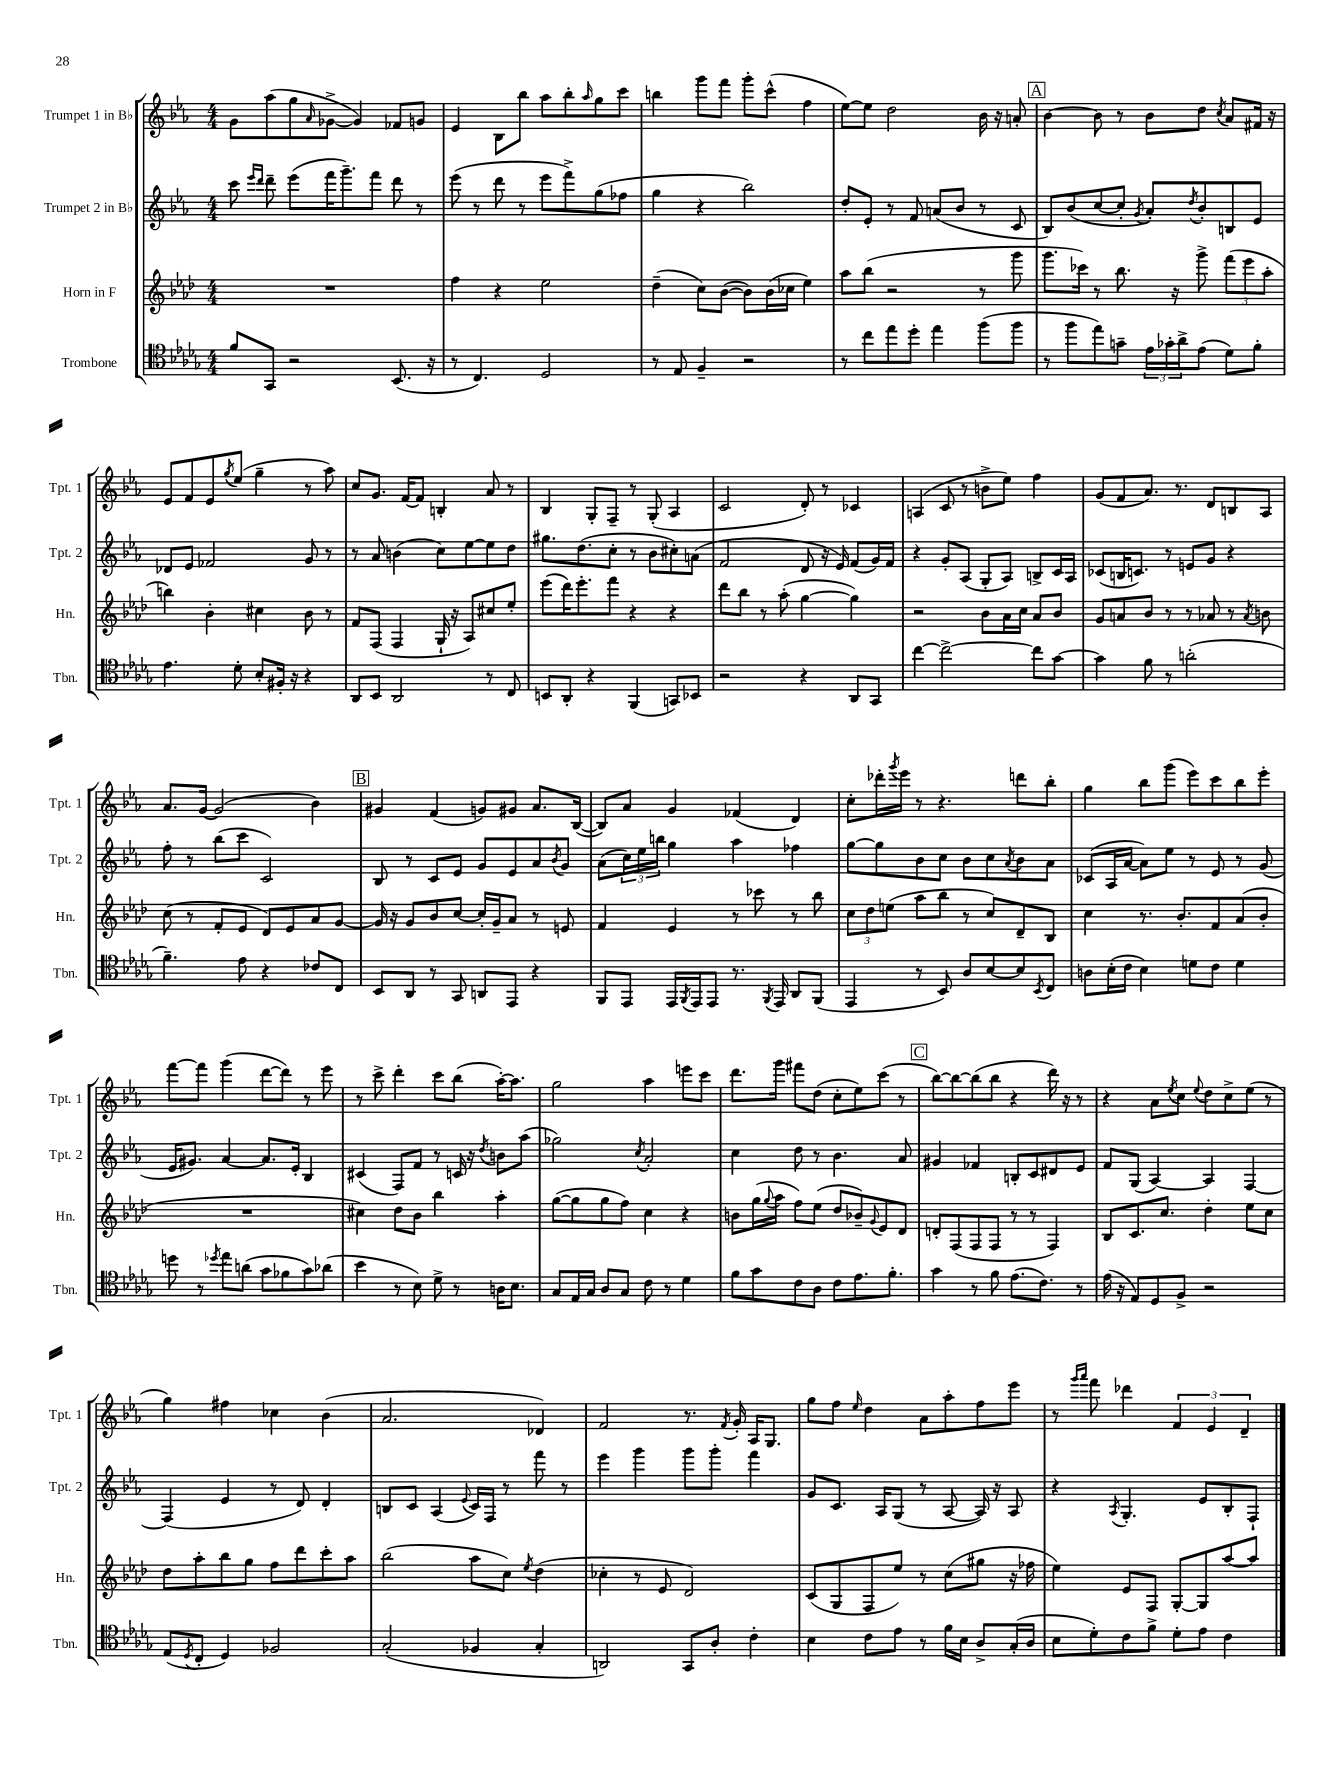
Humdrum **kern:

**kern	**kern	**kern	**kern
*staff4	*staff3	*staff2	*staff1
*clefC4	*clefG2	*clefG2	*clefG2
*k[b-e-a-d-g-]	*k[b-e-a-d-]	*k[b-e-a-]	*k[b-e-a-]
*M4/4	*M4/4	*M4/4	*M4/4
8f	1r	8ccc	8g
.	.	16qqeee-	.
.	.	16qqddd	.
8GG-	.	8ddd~	(8aa-
2r	.	(8eee-	8gg
.	.	.	16qqa-
.	.	16fff	[8g-^
.	.	8.ggg~)	.
.	.	.	4g-])
.	.	8fff	.
(8.BB-	.	8ddd	8f-
.	.	8r	8g
16r	.	.	.
=	=	=	=
8r	4ff	(8eee-	4e-
4.C)	.	8r	.
.	4r	8ddd	8B-
.	.	8r	8bb-
2D-	2ee-	8eee-	8aa-
.	.	8fff^)	8bb-'
.	.	.	16qqaa-
.	.	(8gg	8gg
.	.	8ff-	8ccc
=	=	=	=
8r	(4dd-~	4gg	4bb
8E-	.	.	.
4F~	8cc)	4r	8ggg
.	([8b-	.	8fff
2r	8b-])	2bb-)	8ggg'
.	(16b-	.	(8ccc^^
.	16cc-	.	.
.	4ee-)	.	4ff
=	=	=	=
8r	8aa-	8dd'	[8ee-)
8cc	(8bb-	8e-'	8ee-]
8ee-	2r	8r	2dd
8dd-'	.	8f	.
4ee-	.	(8a	.
.	.	8b-	.
(8ff	8r	8r	16b-
.	.	.	16r
8ff	8ggg	8c	8a'
=	=	=	=
8r	8.ggg	8B-)	[4b-
8ff	.	(8b-	.
.	16ccc-)	.	.
8ee-)	8r	[8cc	8b-]
8g~	8.bb-	8cc']	8r
.	.	8qg	.
24e-	.	8a-')	8b-
24g-'	.	.	.
.	16r	.	.
24a-^	.	.	.
.	.	8qdd	.
(8e-	8ggg^	8b-'	8dd
.	.	.	8qcc
8d-)	(12fff	8B	8a-
.	12eee-	.	.
8f'	.	8e-	16f#
.	12aa-'	.	.
.	.	.	16r
=	=	=	=
4.e-	4bb)	8d-	8e-
.	.	8e-	8f
.	4b-'	2f-	8e-
.	.	.	8qgg
8d-'	.	.	(8ee-
8B-'	4cc#	.	4gg~
16F#'	.	.	.
16r	.	.	.
4r	8b-	8g	8r
.	8r	8r	8aa-)
=	=	=	=
8AA-	8f	8r	8cc
8BB-	(8F	8a-	8.g
2AA-	4F	(4b	.
.	.	.	[16f
.	.	.	8f]
.	16G`	8cc)	4B'
.	16r	.	.
.	8A-)	[8ee-	.
8r	8cc#	8ee-]	8a-
8C	8ee-'	8dd	8r
=	=	=	=
8BB	(8eee-	8.gg#	4B-
8AA-'	16ddd-)	.	.
.	8.eee-'	(8.dd	.
4r	.	.	8G'
.	8fff	8cc'	8F~
(4FF	4r	8r	8r
.	.	8b-	(8G'
8GG)	4r	8cc#')	4A-
8BB-	.	(8a	.
=	=	=	=
2r	8ddd-	2f	2c
.	8bb-	.	.
.	8r	.	.
.	(8aa-'	.	.
4r	[4gg	8d	8d')
.	.	16r	8r
.	.	16e-)	.
8AA-	4gg])	(8f	4c-
8GG-	.	16g)	.
.	.	16f	.
=	=	=	=
[4cc	2r	4r	(4A
2cc^_	.	8g'	8c
.	.	(8A-	8r
.	8b-	8G'	8b^
.	16a-	8A-)	8ee-)
.	16cc	.	.
8cc]	8a-	8B^	4ff
[8g-	8b-	16c	.
.	.	16A-	.
=	=	=	=
4g-]	8g	(8c-	(8g
.	8a	16B	8f
.	.	8.c)	.
8f	8b-	.	8.a-)
8r	8r	8r	.
.	.	.	8.r
(2a'	8r	8e	.
.	8a-	8g	8d
.	8r	4r	8B
.	8qa-	.	.
.	8b	.	8A-
=	=	=	=
4.f~)	(8cc	8ff'	8.a-
.	8r	8r	.
.	.	.	[16g
.	8f'	(8bb-	(2g]
8e-	8e-	8ccc	.
4r	8d-)	2c)	.
.	8e-	.	.
8c-	8a-	.	4b-)
8C	[8g	.	.
=	=	=	=
8BB-	16g]	8B-	4g#
.	16r	.	.
8AA-	8g	8r	.
8r	8b-	8c	(4f
8GG-	[8cc	8e-	.
8AA	16cc']	8g	8g)
.	16g~	.	.
8EE-	8a-	8e-	8g#
4r	8r	8a-	8.a-
.	.	8qb-	.
.	8e	8g	.
.	.	.	([16B-
=	=	=	=
8FF	4f	(8a-	8B-])
8EE-	.	24cc)	8a-
.	.	24ee-	.
.	.	24bb	.
16EE-	4e-	4gg	4g
8qFF	.	.	.
16EE-	.	.	.
8EE-	.	.	.
8.r	8r	4aa-	(4f-
.	8ccc-	.	.
8qFF	.	.	.
16EE-	.	.	.
8AA-	8r	4ff-	4d)
(8FF	8bb-	.	.
=	=	=	=
4EE-	12cc	[8gg	8cc'
.	12dd-	.	.
.	.	8gg]	16ddd-'
.	(12ee	.	.
.	.	.	8qggg
.	.	.	16eee-
8r	8aa-	8b-	8r
8BB-)	8bb-	8cc	4.r
8A-	8r	8b-	.
[8B-	8cc)	8cc	.
.	.	8qa-	.
8B-]	8d-~	8b-	8ddd
8qBB-	.	.	.
8C	8B-	8a-	8bb-'
=	=	=	=
8A	4cc	(8c-	4gg
(16B-'	.	16A-	.
16c	.	[16a-	.
4B-)	8.r	8a-])	8bb-
.	.	8ee-	(8ggg
.	8.b-'	.	.
8d	.	8r	8eee-)
8c	8f	8e-	8ccc
4d	(8a-	8r	8bb-
.	8b-'	(8g	8eee-'
=	=	=	=
8dd	1r	16e-	[8fff
.	.	8.g#)	.
8r	.	.	8fff]
8qdd-	.	.	.
8ee-	.	[4a-	(4ggg
(8a	.	.	.
8g-	.	8.a-]	[8ddd
8f-	.	.	8ddd])
.	.	16e-'	.
8g-)	.	4B-	8r
(8a-	.	.	8eee-
=	=	=	=
4b-	4cc#)	(4c#	8r
.	.	.	8ccc^
8r	8dd-	8F)	4ddd'
8B-)	8b-	8f	.
8d-^	4bb-	8r	8ccc
8r	.	16c	(8bb-
.	.	16r	.
.	.	8qdd	.
16A	4aa-'	8b	[16aa-')
8.B-	.	.	8.aa-]
.	.	(8aa-	.
=	=	=	=
8G-	([8gg	2gg-)	2gg
16E-	8gg]	.	.
16G-	.	.	.
8A-	8gg	.	.
8G-	8ff)	.	.
.	.	8qcc	.
8c	4cc	2a-'	4aa-
8r	.	.	.
4d-	4r	.	8eee
.	.	.	8ccc
=	=	=	=
8f	8b	4cc	8.ddd
8g-	(16gg	.	.
.	8qqgg	.	.
.	16aa-	.	16ggg
8c	8ff)	8dd	8fff#
8A-	(8ee-	8r	(8dd
8c	8dd-	4.b-	8cc'
8.e-	8b-~)	.	8ee-)
.	8qqg	.	.
.	8e-	.	(8ccc
8.f'	.	.	.
.	8d-	8a-	8r
=	=	=	=
4g-	8d'	4g#	[8bb-)
.	(8F	.	8bb-_
8r	8F	4f-	(8bb-]
8f	8F	.	8bb-
(8.e-	8r	8B'	4r
.	8r	8c	.
8.c)	.	.	.
.	4F)	8d#	16ddd)
.	.	.	16r
8r	.	8e-	8r
=	=	=	=
(16e-	8B-	8f	4r
16r	.	.	.
8E-)	8.c	(8G	.
8D-	.	[4A-)	8a-
.	8.cc	.	.
.	.	.	8qee-
8F^	.	.	8cc
.	.	.	8qqee-
2r	4dd-'	4A-]	8dd
.	.	.	8cc^
.	8ee-	[4F	(8ee-
.	8cc	.	8r
=	=	=	=
(8E-	8dd-	(4F]	4gg)
8qD-	.	.	.
8C'	8aa-'	.	.
4D-)	8bb-	4e-	4ff#
.	8gg	.	.
2F-	8ff	8r	4cc-
.	8ddd-	8d)	.
.	8ccc'	4d'	(4b-
.	8aa-	.	.
=	=	=	=
(2G-'	(2bb-	8B	2.a-
.	.	8c	.
.	.	(4A-	.
.	.	8qqe-	.
4F-	8aa-	16c)	.
.	.	16F	.
.	8cc)	8r	.
.	8qee-	.	.
4G-'	(4dd-	8fff	4d-)
.	.	8r	.
=	=	=	=
2AA)	4cc-'	4eee-	2f
.	8r	4ggg	.
.	8e-	.	.
8GG-	2d-)	8ggg	8.r
8A-'	.	8ggg'	.
.	.	.	8qf
.	.	.	16g'
4c'	.	4fff	16A-
.	.	.	8.G
=	=	=	=
4B-	(8c	8g	8gg
.	8G	8.c	8ff
.	.	.	16qqee-
8c	8F	.	4dd
.	.	16A-	.
8e-	8ee-)	(8G	.
8r	8r	8r	8a-
16f	(8cc	[8A-	8aa-'
16B-	.	.	.
8A-^	8gg#	16A-])	8ff
.	.	16r	.
(16G-'	16r	8A-	8eee-
16A-	16ff-	.	.
=	=	=	=
8B-	4ee-)	4r	8r
.	.	.	16qqggg
.	.	.	16qqaaa-
8d-')	.	.	8fff
.	.	8qA-	.
8c	8e-	4.G'	4ddd-
8f^	8F	.	.
8d-'	[8G'	.	6f
8e-	8G]	8e-	.
.	.	.	6e-
4c	[8aa-	8B-'	.
.	.	.	6d~
.	8aa-]	8F`	.
==	==	==	==
*-	*-	*-	*-
